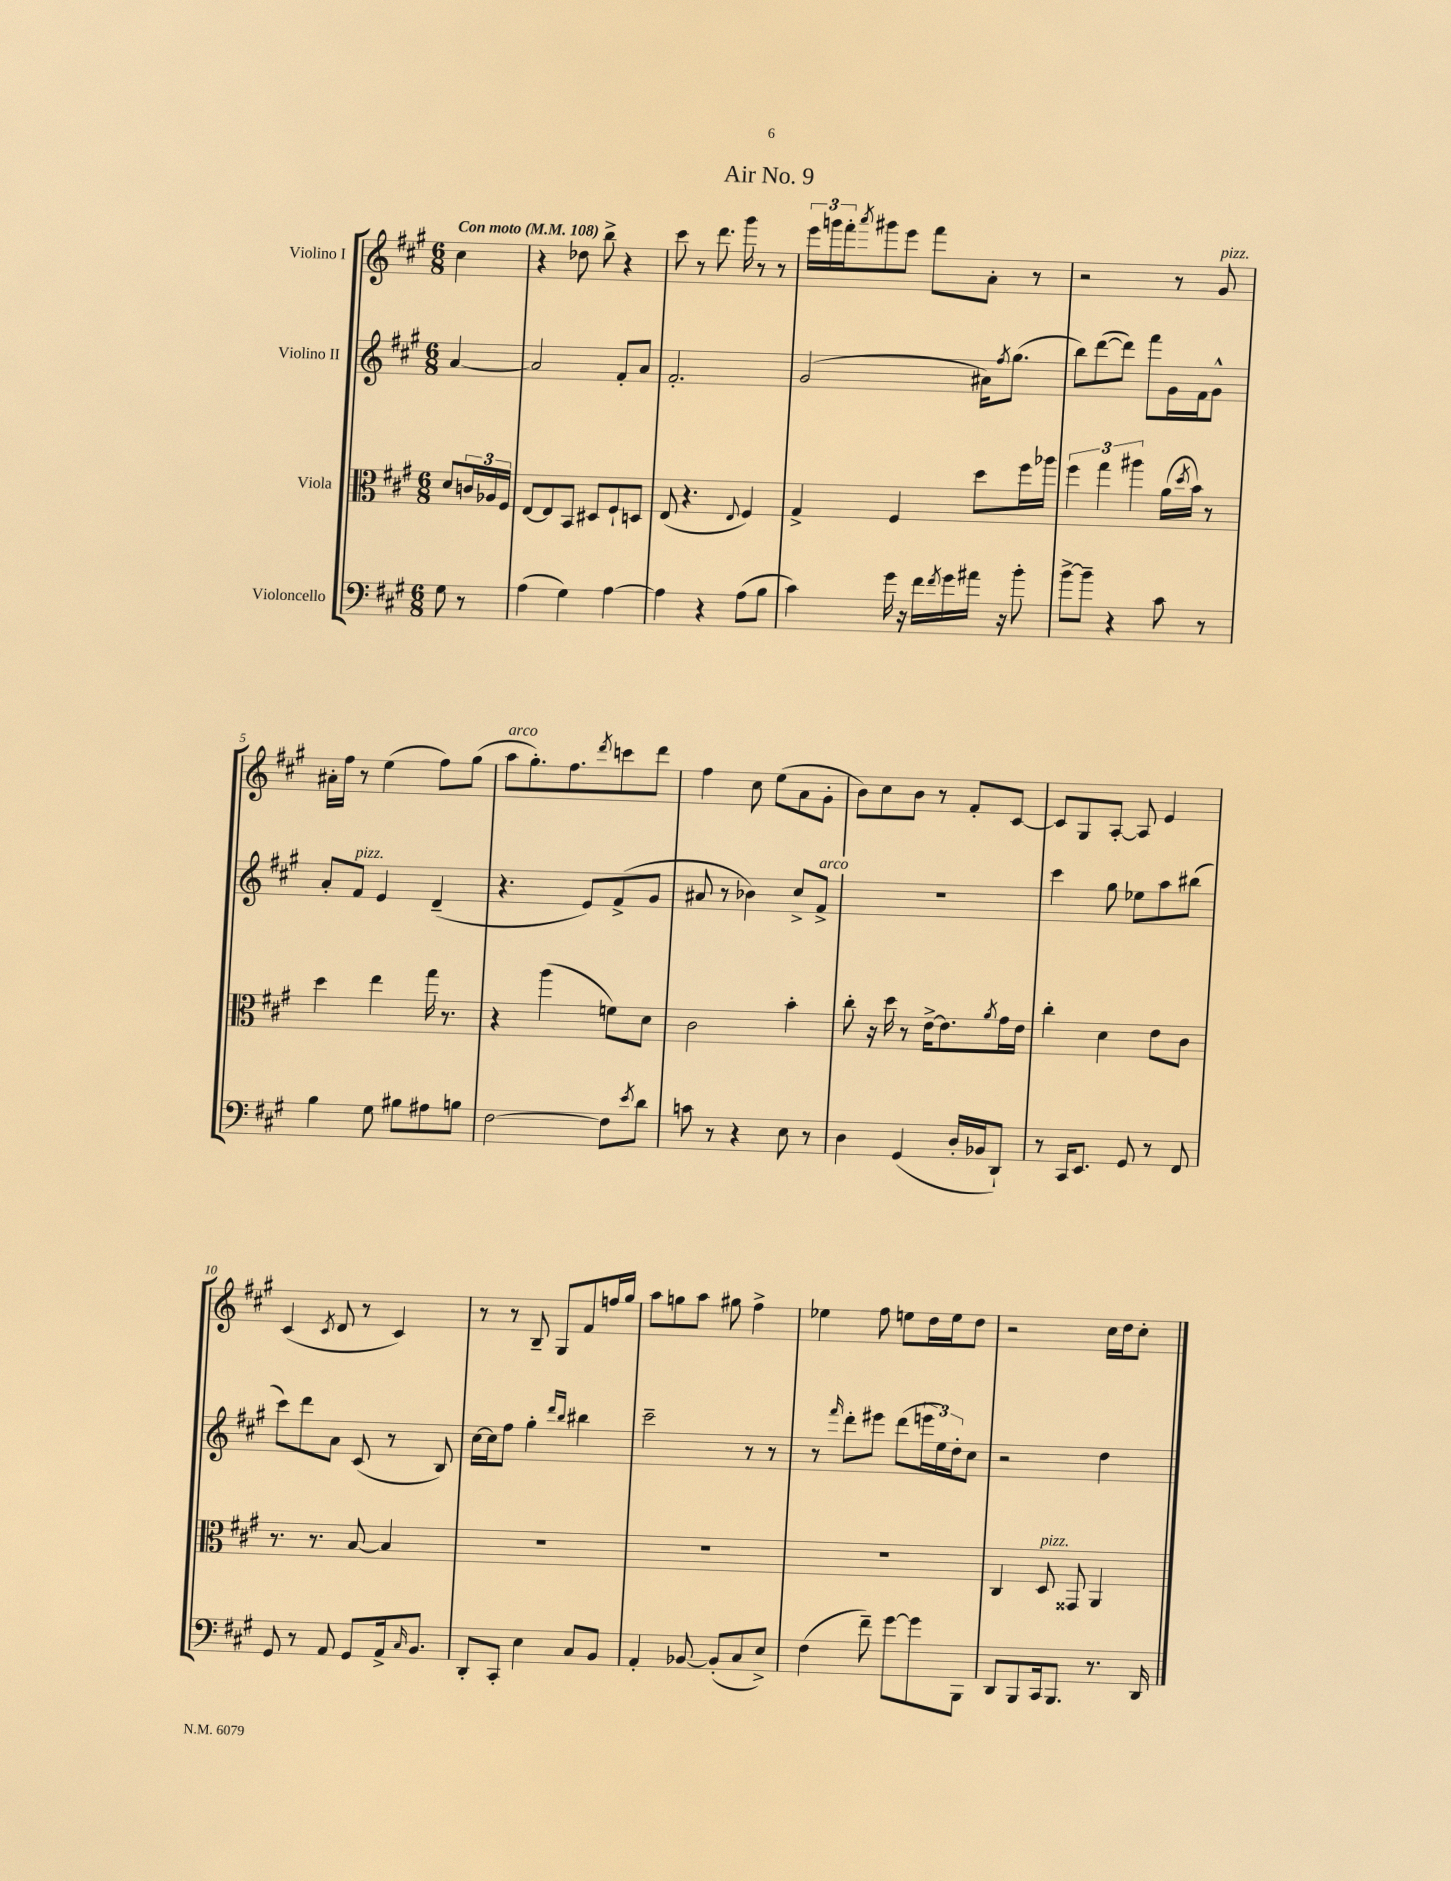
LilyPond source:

\header { title = "Air No. 9" }
<<
\new StaffGroup <<
\new Staff = "s0" \with { instrumentName = "Violino I" } {
    \clef treble \key a \major \numericTimeSignature \time 6/8 \partial 4 \tempo "Con moto" 4 = 108
    cis''4 |
    r4 des''8 b''8-> r4 |
    cis'''8 r8 d'''8. gis'''16 r8 r8 |
    \tuplet 3/2 { e'''16 g'''16 fis'''16-. } \acciaccatura { a'''8 } gis'''8 e'''8 fis'''8 a'8-. r8 |
    r2 r8 gis'8^\markup { \italic "pizz." } |
    ais'16-. fis''16 r8 e''4( fis''8) gis''8( |
    a''8^\markup { \italic "arco" } gis''8.-.) fis''8. \acciaccatura { d'''8 } c'''8 d'''8 |
    fis''4 cis''8 e''8( a'8 gis'8-. |
    b'8) cis''8 b'8 r8 fis'8-. cis'8~ |
    cis'8 gis8 a8~-. a8 e'4 |
    cis'4( \acciaccatura { cis'8 } d'8 r8 cis'4) |
    r8 r8 b8-- gis8 fis'8 f''16 gis''16 |
    a''8 g''8 a''8 gis''8 fis''4-> |
    ees''4 fis''8 e''8 d''16 e''16 d''8 |
    r2 cis''16 d''16 cis''8-. \bar "|." |
}
\new Staff = "s1" \with { instrumentName = "Violino II" } {
    \clef treble \key a \major \numericTimeSignature \time 6/8 \partial 4
    a'4~ |
    a'2 fis'8-. a'8 |
    fis'2.-. |
    gis'2( ais'16) \acciaccatura { fis''8 } gis''8.( |
    b''8) d'''8~( d'''8) fis'''8 gis'16 fis'16 gis'8-^ |
    a'8-. fis'8^\markup { \italic "pizz." } e'4 d'4--( |
    r4. e'8) fis'8->( gis'8 |
    ais'8 r8 bes'4) cis''8-> fis'8->^\markup { \italic "arco" } |
    R2. |
    cis'''4 gis''8 ees''8 a''8 bis''8( |
    cis'''8) d'''8 a'8 cis'8( r8 b8) |
    cis''16~ cis''16 fis''8 gis''4-. \grace { d'''16 b''16 } bis''4 |
    cis'''2-- r8 r8 |
    r8 \grace { fis'''16 } d'''8-. eis'''8 d'''8( \tuplet 3/2 { e'''16 e''16) d''16-. } cis''8 |
    r2 d''4 \bar "|." |
}
\new Staff = "s2" \with { instrumentName = "Viola" } {
    \clef alto \key a \major \numericTimeSignature \time 6/8 \partial 4
    d'8 \tuplet 3/2 { c'16 aes16 fis16 } |
    e8~ e8 b,8 dis8 fis8-! d8 |
    e8( r4. \appoggiatura { e8 } fis4) |
    gis4-> fis4 d''8 fis''16 aes''16 |
    \tuplet 3/2 { fis''4 gis''4 ais''4 } a'16( \acciaccatura { d''8 } b'16) r8 |
    d''4 e''4 gis''16 r8. |
    r4 a''4( f'8) d'8 |
    cis'2 b'4-. |
    cis''8-. r16 d''16 r8 e'16~-> e'8. \acciaccatura { a'8 } gis'16 e'16 |
    cis''4-. d'4 e'8 cis'8 |
    r8. r8. b8~ b4 |
    R2. |
    R2. |
    R2. |
    cis4 d8^\markup { \italic "pizz." } gisis,8 a,4 \bar "|." |
}
\new Staff = "s3" \with { instrumentName = "Violoncello" } {
    \clef bass \key a \major \numericTimeSignature \time 6/8 \partial 4
    gis8 r8 |
    a4( gis4) a4~ |
    a4 r4 a8( b8 |
    cis'4) gis'16 r16 fis'16 \acciaccatura { fis'8 } gis'16 ais'16 r16 b'8-. |
    b'8~-> b'8-- r4 cis'8 r8 |
    b4 gis8 bis8 ais8 b8 |
    fis2~ fis8 \acciaccatura { e'8 } d'8 |
    c'8 r8 r4 e8 r8 |
    d4 gis,4( d16-. bes,16 d,8-!) |
    r8 cis,16 e,8. gis,8 r8 fis,8 |
    gis,8 r8 a,8 gis,8 a,16-> \grace { cis16 } b,8. |
    d,8-. cis,8-. e4 cis8 b,8 |
    a,4-. bes,8~ bes,8-.( cis8 e8->) |
    fis4( fis'8--) gis'8~ gis'8 b,,8 |
    d,8 b,,8 cis,16 b,,8. r8. d,16 \bar "|." |
}
>>
>>
